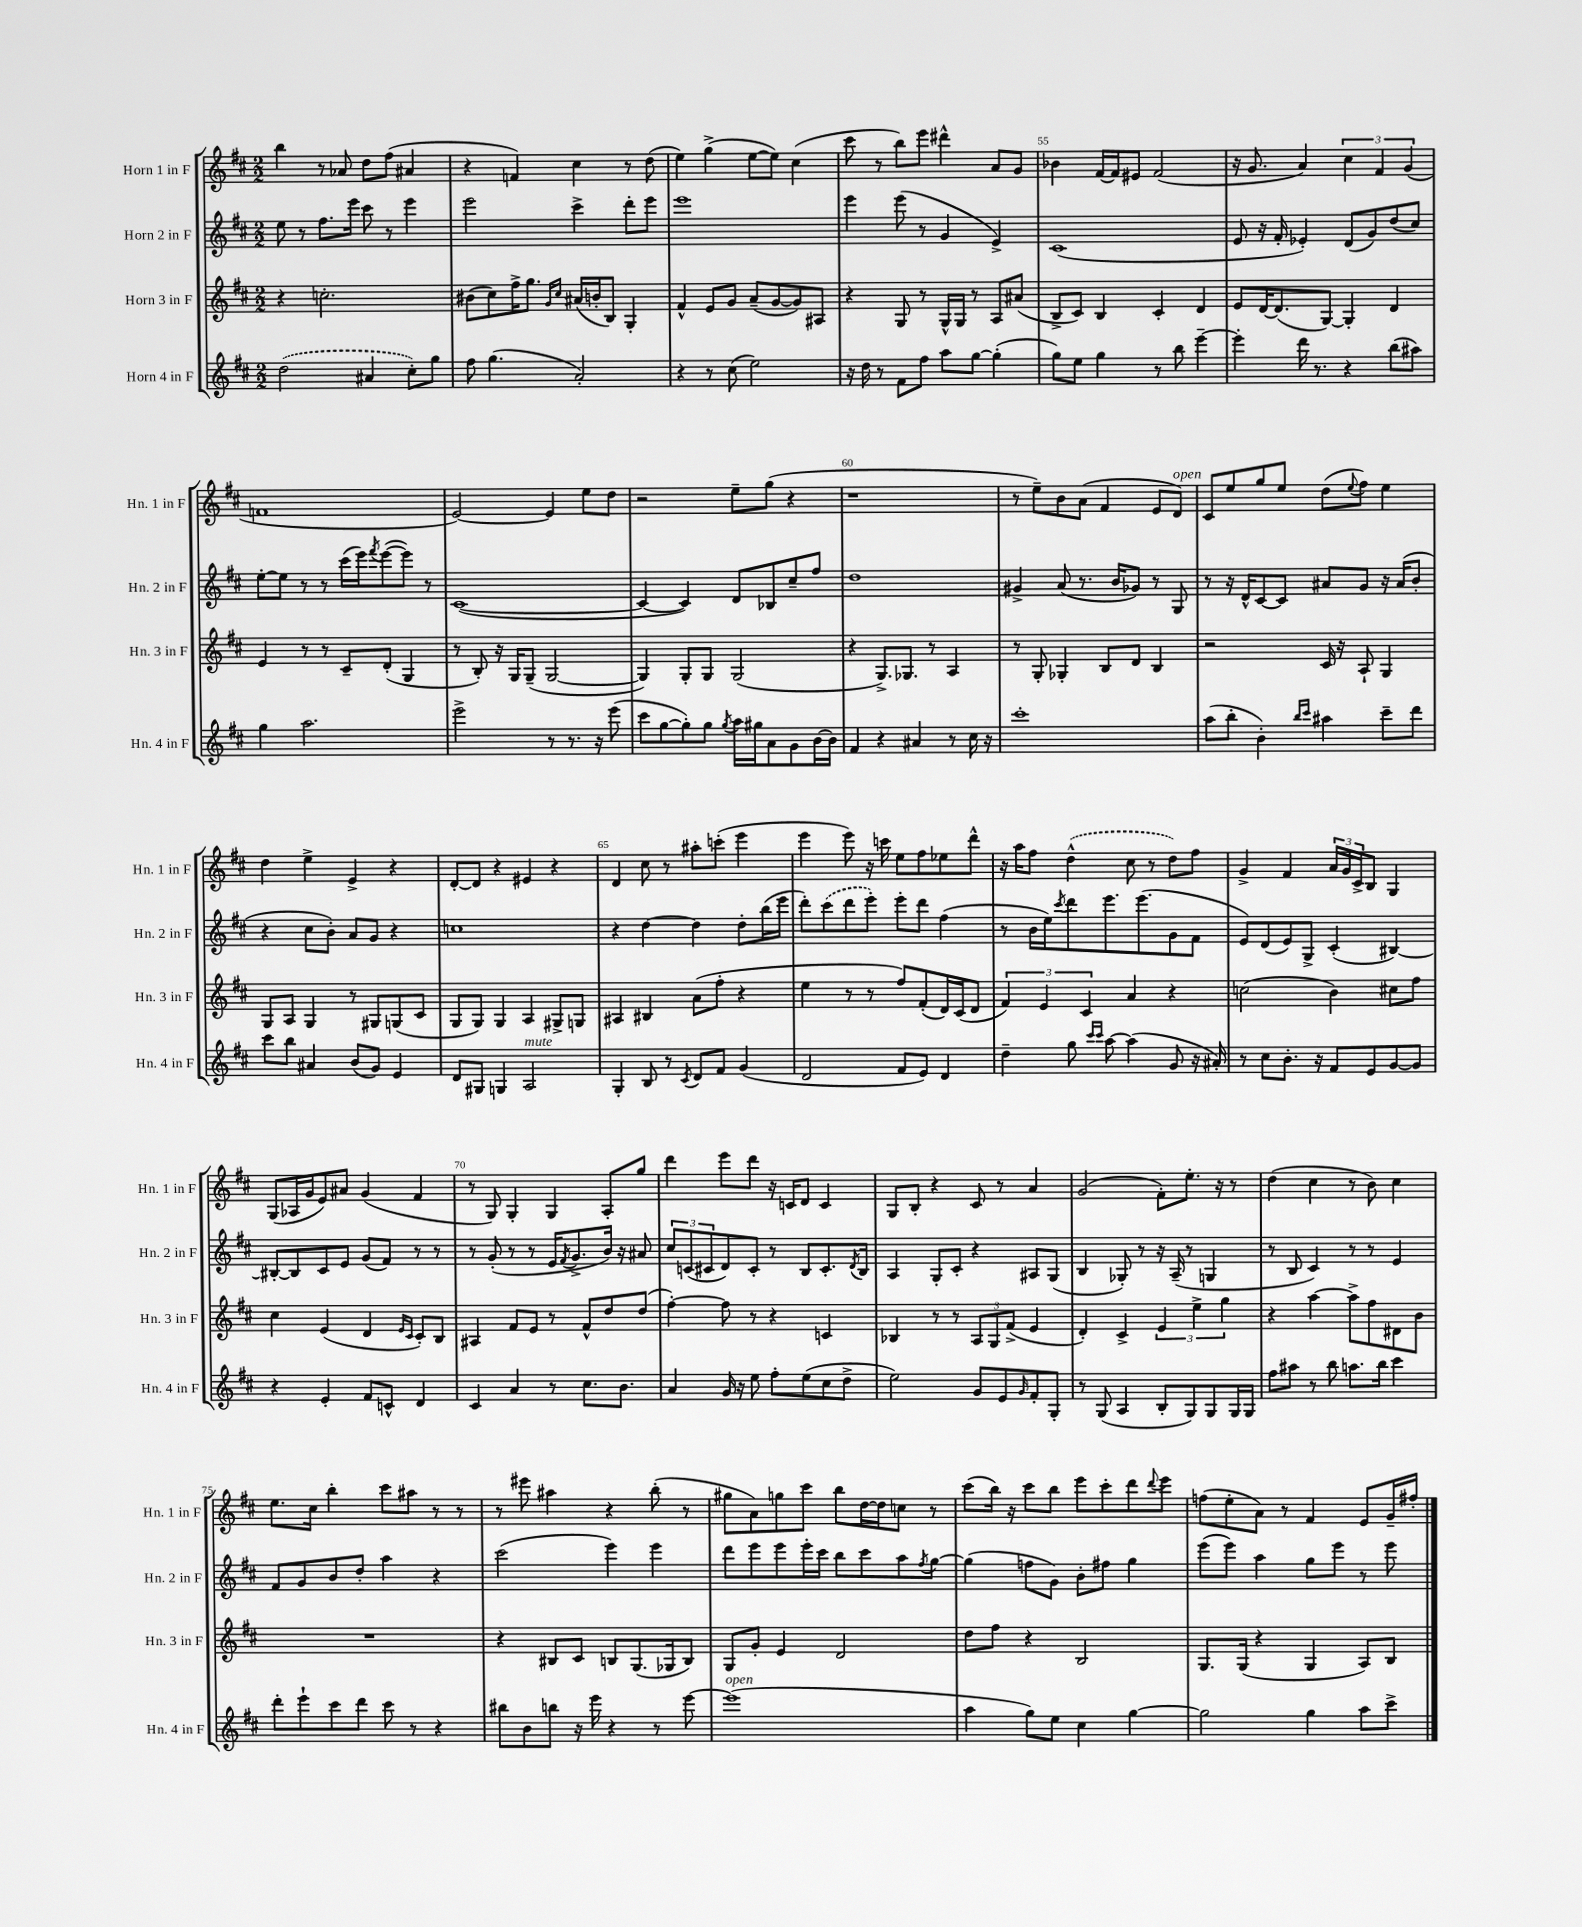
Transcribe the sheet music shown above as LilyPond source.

<<
\new StaffGroup <<
\new Staff = "s0" \with { instrumentName = "Horn 1 in F" shortInstrumentName = "Hn. 1 in F" } {
    \clef treble \key d \major \numericTimeSignature \time 2/2
    b''4 r8 aes'8 d''8 fis''8( ais'4 |
    r4 f'4) cis''4 r8 d''8( |
    e''4) g''4->( e''8~ e''8) cis''4( |
    cis'''8 r8 b''8) e'''8 dis'''4-^ a'8 g'8 |
    bes'4 fis'16~ fis'16 eis'8 fis'2( |
    r16 g'8. a'4) \tuplet 3/2 { cis''4 fis'4 g'4( } |
    f'1 |
    e'2~) e'4 e''8 d''8 |
    r2 e''8-- g''8( r4 |
    r1 |
    r8 e''8--) b'8 a'8( fis'4 e'8 d'8^\markup { \italic "open" }) |
    cis'8 e''8 g''8 e''8 d''8( \appoggiatura { e''8 } fis''8) e''4 |
    d''4 e''4-> e'4-> r4 |
    d'8~-. d'8 r4 eis'4 r4 |
    d'4 cis''8 r8 ais''8-. c'''8-.( e'''4 |
    e'''4 e'''8) r16 c'''16 e''8 fis''8 ees''8 d'''8-^ |
    r16 a''16 fis''8 \once \slurDashed d''4-^( cis''8 r8 d''8) fis''8 |
    g'4-> fis'4 \tuplet 3/2 { a'16 g'16 cis'16-> } b8 g4 |
    g8( aes16 g'16 e'8) ais'8 g'4( fis'4 |
    r8 g8) g4-. g4 a8-. g''8 |
    d'''4 e'''8 d'''8 r16 c'16 d'8 c'4 |
    g8 b8-. r4 cis'8 r8 a'4 |
    g'2( fis'8-.) e''8.-. r16 r8 |
    d''4( cis''4 r8 b'8) cis''4 |
    e''8. cis''16 b''4-. cis'''8 ais''8 r8 r8 |
    r8 eis'''8 ais''4 r4 b''8-.( r8 |
    gis''8 a'8) g''8 cis'''8 b''8 d''16~ d''16 c''8 r8 |
    cis'''8( b''16) r16 cis'''8 b''8 e'''8 cis'''8-. d'''8 \appoggiatura { d'''8 } e'''8 |
    f''8( e''8-. a'8) r8 fis'4 e'8 g'16-- fis''16-. \bar "|." |
}
\new Staff = "s1" \with { instrumentName = "Horn 2 in F" shortInstrumentName = "Hn. 2 in F" } {
    \clef treble \key d \major \numericTimeSignature \time 2/2
    e''8 r8 fis''8. e'''16 cis'''8 r8 e'''4 |
    e'''2 cis'''4-> d'''8-. e'''8 |
    e'''1 |
    e'''4 e'''8( r8 g'4 e'4->) |
    cis'1( |
    e'8 r16 fis'16-. ees'4-.) d'8( g'8) d''8( cis''8) |
    e''8~-. e''8 r8 r8 cis'''16( e'''16) \acciaccatura { fis'''8 } e'''8~( e'''8) r8 |
    cis'1~( |
    cis'4~ cis'4) d'8 bes8 cis''8-- fis''8 |
    d''1 |
    gis'4-> a'8( r8. b'16 ges'8) r8 g8 |
    r8 r16 d'16-^ cis'8~ cis'8 ais'8 g'8 r16 ais'16( b'8-. |
    r4 cis''8 b'8-.) a'8 g'8 r4 |
    c''1 |
    r4 d''4~ d''4 d''8-. b''16( e'''16 |
    d'''8-.) \once \slurDashed cis'''8( d'''8 e'''8-.) e'''8-. d'''8 fis''4( |
    r8 b'16 e''16) \acciaccatura { cis'''8 } d'''8 e'''8. e'''8.( g'8 fis'8 |
    e'8) d'8( e'8) g8-> cis'4-.( bis4~) |
    bis8~-. bis8 cis'8 e'8 g'8( fis'8) r8 r8 |
    r8 g'8-.( r8 r8 e'16 \acciaccatura { fis'8 } g'8.-> b'16) r16 ais'8 |
    \tuplet 3/2 { cis''8 c'8( cis'8 } d'8) cis'8-. r8 b8 cis'8.-. \acciaccatura { d'8 } b16 |
    a4 g8-. cis'8-. r4 ais8 g8( |
    b4 ges8-.) r8 r16 a16--( r8 g4 |
    r8 b8 cis'4) r8 r8 e'4 |
    fis'8 g'8 b'8 d''8-. a''4 r4 |
    cis'''2( e'''4) e'''4 |
    d'''8 e'''8 e'''8 e'''16-. cis'''16 b''8 cis'''8 a''8 \acciaccatura { fis''8 } g''8~ |
    g''4( f''8 g'8) b'8-. fis''8 g''4 |
    e'''8( e'''8) a''4 g''8 e'''8 r8 e'''8 \bar "|." |
}
\new Staff = "s2" \with { instrumentName = "Horn 3 in F" shortInstrumentName = "Hn. 3 in F" } {
    \clef treble \key d \major \numericTimeSignature \time 2/2
    r4 c''2.-. |
    bis'8( cis''8) fis''16-> g''8. \grace { g'16 cis''16 } ais'16( b'16-. b8) g4-. |
    fis'4-^ e'8 g'8 a'8--( g'8~ g'8) ais8 |
    r4 g8 r8 g16-^ g16 r8 a8 ais'8( |
    b8-> cis'8) b4 cis'4-. d'4 |
    e'8 d'16~ d'8.( g8~) g4-. d'4 |
    e'4 r8 r8 cis'8-- d'8-.( g4 |
    r8 b8-.) r16 g16 g8--( g2~ |
    g4) g8-. g8 g2( |
    r4 g8.->) ges8. r8 a4 |
    r8 g8-. ges4-. b8 d'8 b4 |
    r2 cis'16 r16 a8-! g4 |
    g8 a8 g4 r8 gis8 g8( cis'8 |
    g8 g8) g4 a4 gis8-> g8 |
    ais4 bis4 a'8( fis''8-. r4 |
    e''4 r8 r8 fis''8) fis'8-.( d'16) cis'16( d'8 |
    \tuplet 3/2 { fis'4) e'4 cis'4 } a'4 r4 |
    c''2( b'4) cis''8 fis''8 |
    cis''4 e'4( d'4 \grace { e'16 cis'16 } cis'8-.) b8 |
    ais4 fis'8 e'8 r8 fis'8-^ d''8 d''8( |
    fis''4~-.) fis''8 r8 r4 c'4 |
    bes4 r8 r8 \tuplet 3/2 { a8 g8 fis'8->( } e'4 |
    d'4-.) cis'4-> \tuplet 3/2 { e'4 e''4-> g''4 } |
    r4 a''4~ a''8-> fis''8 dis'8 b'8 |
    R1 |
    r4 bis8 cis'8 b8 g8.( ges16 b8) |
    g8 g'8-. e'4 d'2 |
    d''8 fis''8 r4 b2 |
    g8. g16( r4 g4 a8) b8 \bar "|." |
}
\new Staff = "s3" \with { instrumentName = "Horn 4 in F" shortInstrumentName = "Hn. 4 in F" } {
    \clef treble \key d \major \numericTimeSignature \time 2/2
    \once \slurDashed d''2( ais'4 cis''8-.) g''8 |
    fis''8 g''4.( a'2-.) |
    r4 r8 cis''8( e''2) |
    r16 d''16 r8 fis'8 fis''8 a''8 g''8~ g''4-.( |
    g''8) e''8 g''4 r8 b''8 e'''4~-- |
    e'''4-. d'''16 r8. r4 b''8( ais''8) |
    g''4 a''2. |
    e'''2-> r8 r8. r16 e'''8( |
    cis'''8 g''8~ g''8-.) g''8 \acciaccatura { g''8 } a''16 gis''16 a'8 g'8 b'16~ b'16 |
    fis'4 r4 ais'4 r8 cis''16 r16 |
    cis'''1-. |
    a''8( b''8-. b'4-.) \grace { b''16 cis'''16 } ais''4 cis'''8-- d'''8 |
    cis'''8 b''8 ais'4 b'8( g'8) e'4 |
    d'8 gis8 g4 a2^\markup { \italic "mute" } |
    g4-. b8 r8 \acciaccatura { cis'8 } d'8 fis'8 g'4( |
    d'2 fis'8 e'8) d'4 |
    d''4-- g''8 \grace { cis'''16 cis'''16 } a''8~ a''4( g'8 r16 ais'16-.) |
    r8 cis''8 b'8.-. r16 fis'8 e'8 g'8~ g'8 |
    r4 e'4-. fis'8 c'8-^ d'4 |
    cis'4 a'4 r8 cis''8. b'8. |
    a'4 g'16 r16 e''8 fis''8-. e''8( cis''8 d''8-> |
    e''2) g'8 e'8 \grace { g'16 } fis'8-. g8-. |
    r8 g8( a4 b8-. g8) g8 g16 g16 |
    fis''8 ais''8 r8 b''8 a''8. b''16 cis'''4 |
    d'''8-. e'''8-! cis'''8 d'''8 cis'''8 r8 r4 |
    bis''8 b'8 b''8 r16 e'''16 r4 r8 e'''8~ |
    e'''1^\markup { \italic "open" }( |
    a''4 g''8) e''8 cis''4 g''4~ |
    g''2 g''4 a''8 cis'''8-> \bar "|." |
}
>>
>>
\layout { \context { \Score currentBarNumber = #51 \override BarNumber.break-visibility = ##(#f #t #t) barNumberVisibility = #(every-nth-bar-number-visible 5) } }
